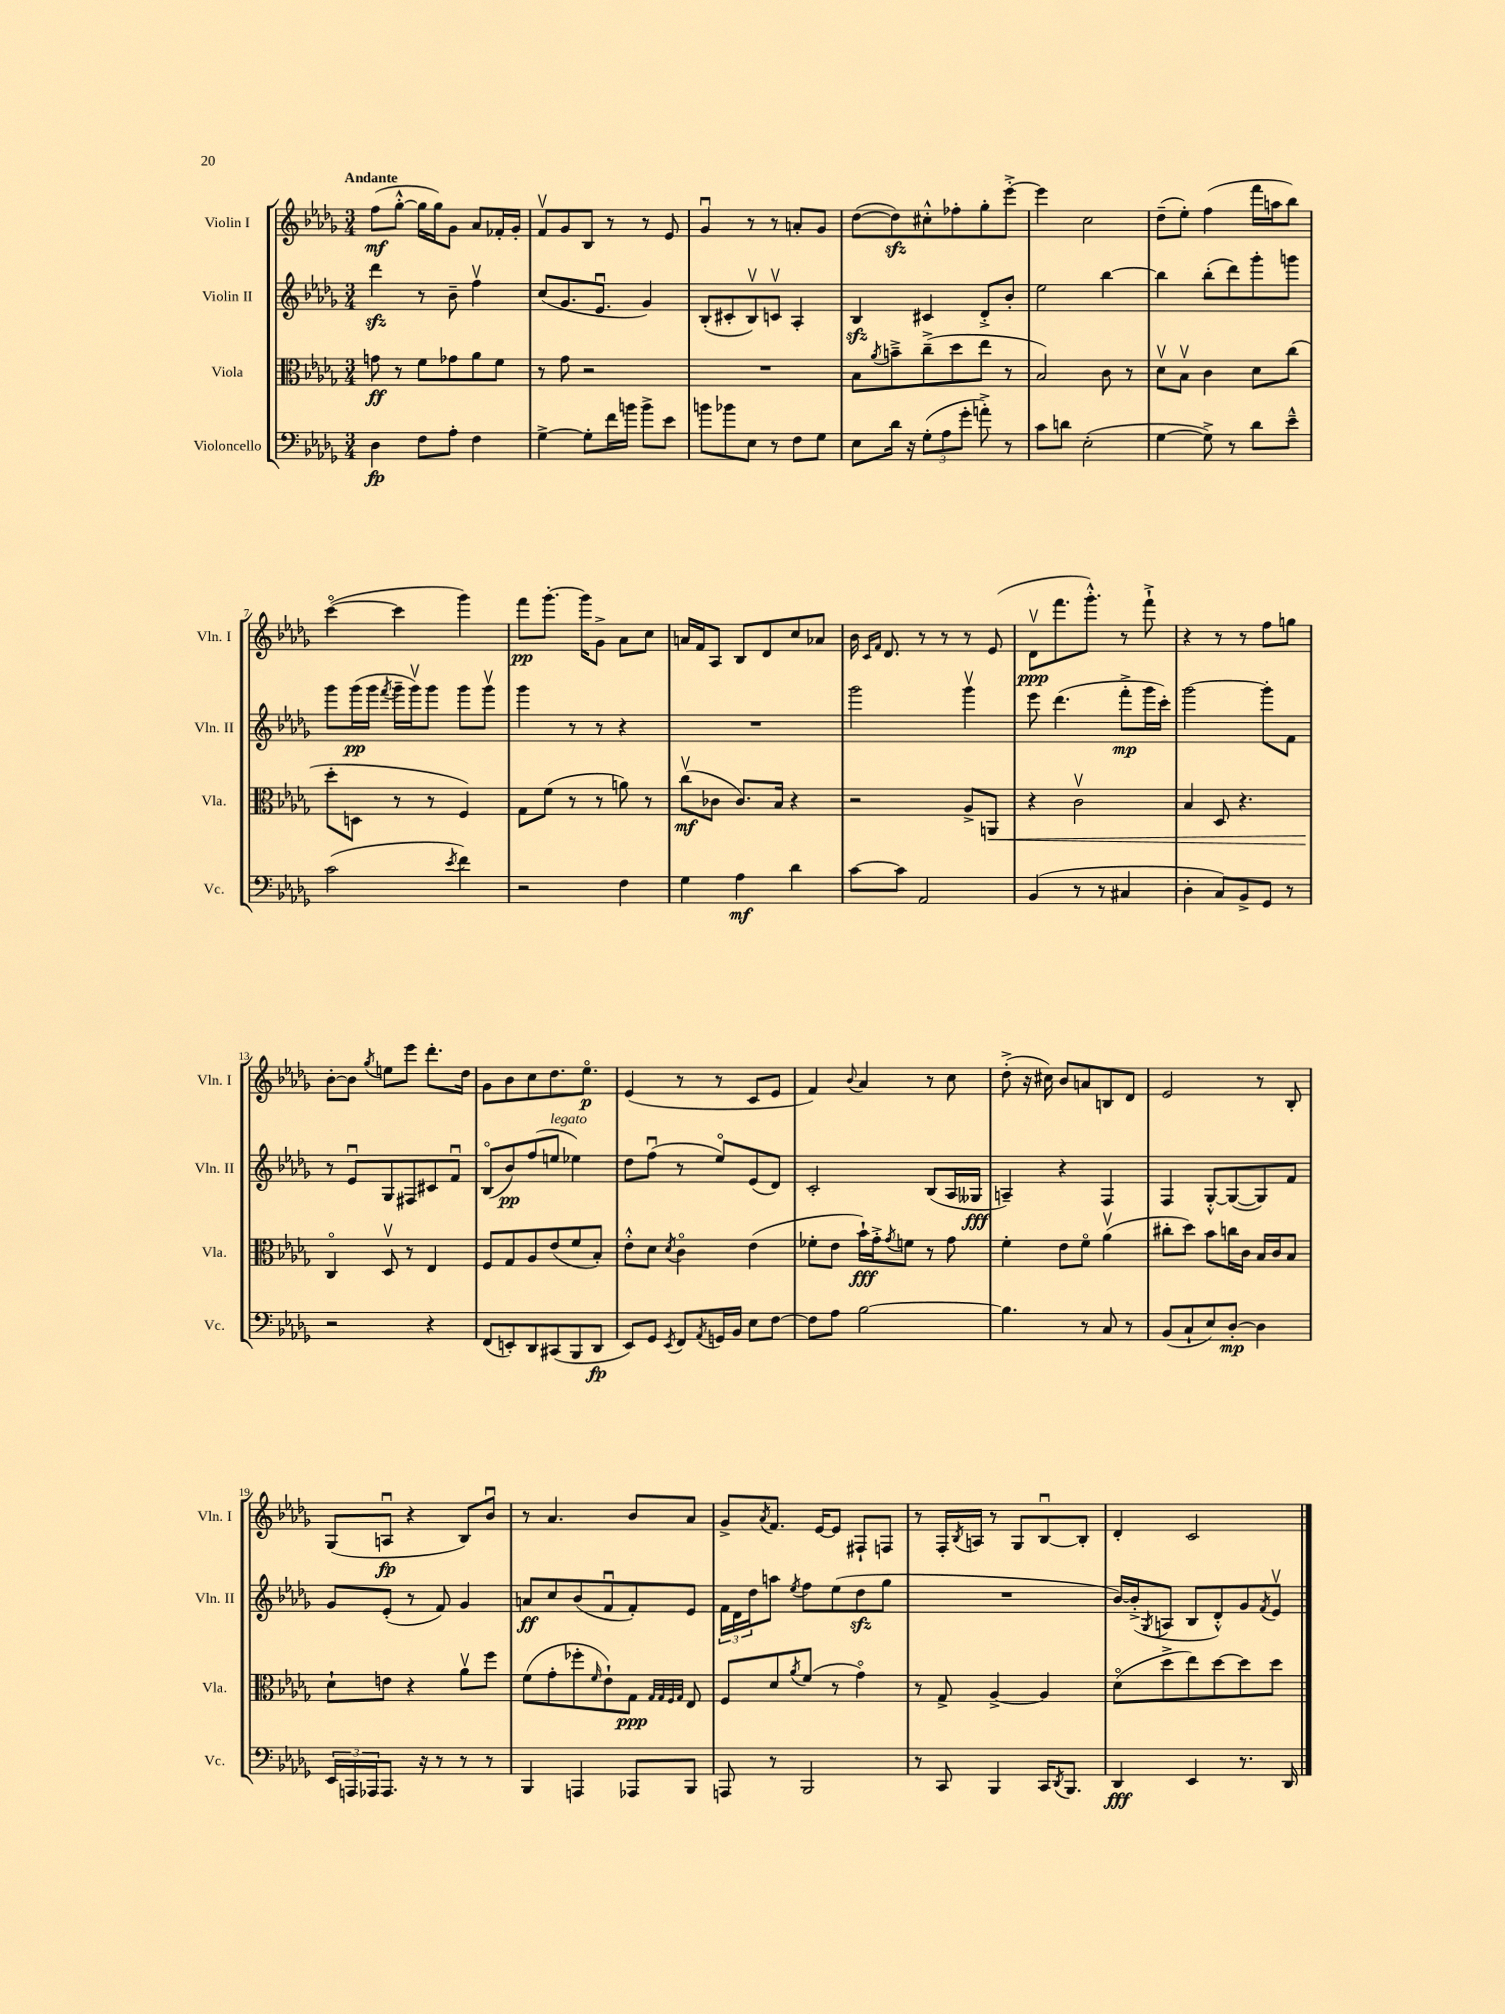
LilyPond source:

<<
\new StaffGroup <<
\new Staff = "s0" \with { instrumentName = "Violin I" shortInstrumentName = "Vln. I" } {
    \clef treble \key des \major \numericTimeSignature \time 3/4 \tempo "Andante"
    f''8\mf( ges''8~-.-^ ges''16 ges''16) ges'8 aes'8 fes'16-. ges'16-. |
    f'8\upbow ges'8 bes8 r8 r8 ees'8 |
    ges'4\downbow r8 r8 a'8-. ges'8 |
    des''8~( des''8\sfz) cis''8-.-^ fes''8-. ges''8-. ees'''8~-.-> |
    ees'''4 c''2 |
    des''8--( ees''8-.) f''4( f'''16 a''16 bes''8) |
    c'''4~\flageolet( c'''4 ges'''4) |
    f'''8\pp ges'''8.~-. ges'''16 ges'8-> aes'8 c''8 |
    a'16 f'16 aes8 bes8 des'8 c''8 aes'8 |
    bes'16 \grace { c'16 f'16 } des'8. r8 r8 r8 ees'8( |
    des'8\upbow\ppp f'''8. ges'''8.-.-^) r8 f'''8-!-> |
    r4 r8 r8 f''8 g''8 |
    bes'8~-. bes'8 \acciaccatura { ges''8 } e''8 ees'''8 des'''8.-. des''16 |
    ges'8 bes'8 c''8 des''8. ees''8.\flageolet\p |
    ees'4( r8 r8 c'8 ees'8 |
    f'4) \appoggiatura { bes'8 } aes'4 r8 c''8 |
    des''8-.->( r16 cis''16) bes'8 a'8 b8 des'8 |
    ees'2 r8 bes8-. |
    ges8( a8\downbow\fp r4 bes8) bes'8\downbow |
    r8 aes'4. bes'8 aes'8 |
    ges'8-> \acciaccatura { aes'8 } f'8. ees'16~ ees'8 fis8-! f8 |
    r8 f16-. \acciaccatura { bes8 } a16 r8 ges8 bes8~\downbow bes8-. |
    des'4-. c'2 \bar "|." |
}
\new Staff = "s1" \with { instrumentName = "Violin II" shortInstrumentName = "Vln. II" } {
    \clef treble \key des \major \numericTimeSignature \time 3/4
    des'''4\sfz r8 bes'8-- f''4\upbow |
    c''8( ges'8. ees'8.\downbow ges'4) |
    bes8-.( cis'8-. bes8\upbow) c'8\upbow aes4-. |
    bes4\sfz cis'4 des'8-.-> bes'8-. |
    ees''2 bes''4~ |
    bes''4 bes''8-.( des'''8) ges'''8-. g'''8 |
    ges'''8 ges'''16\pp( ges'''16 \acciaccatura { f'''8 } ges'''16-- ges'''16\upbow) ges'''8 ges'''8 ges'''8\upbow |
    ges'''4 r8 r8 r4 |
    R2. |
    ges'''2 ges'''4\upbow |
    ees'''8 des'''4.( f'''8-.->\mp ges'''16 c'''16-.) |
    ges'''2~ ges'''8-. f'8 |
    r8 ees'8\downbow ges8 fis8 cis'8 f'8\downbow |
    bes8\flageolet( bes'8\pp) f''8( e''8^\markup { \italic "legato" } ees''4) |
    des''8 f''8\downbow( r8 ees''8\flageolet) ees'8( des'8) |
    c'2-. bes8( aes16 geses16\fff |
    a4--) r4 f4 |
    f4 ges8~-.-^ ges8~( ges8) f'8 |
    ges'8 ees'8-.( r8 f'8) ges'4 |
    a'8\ff c''8 bes'8( f'8\downbow f'8-.) ees'8 |
    \tuplet 3/2 { f'16 des'16 des''16 } a''8 \acciaccatura { ees''8 } f''8 ees''8( des''8\sfz ges''8 |
    R2. |
    bes'16~) bes'16-.->( \acciaccatura { ges8 } a8 bes8 des'8-.-^) ges'8 \acciaccatura { f'8 } ees'8\upbow \bar "|." |
}
\new Staff = "s2" \with { instrumentName = "Viola" shortInstrumentName = "Vla." } {
    \clef alto \key des \major \numericTimeSignature \time 3/4
    g'8\ff r8 f'8 ges'8 aes'8 f'8 |
    r8 ges'8 r2 |
    R2. |
    bes8 \acciaccatura { aes'8 } b'8---> c''8--->( des''8 ees''8 r8 |
    bes2) c'8 r8 |
    des'8\upbow bes8\upbow c'4 des'8 c''8( |
    des''8-. d8 r8 r8 f4) |
    ges8 f'8( r8 r8 a'8) r8 |
    c''8\upbow\mf( ces'8 ces'8.) bes16 r4 |
    r2 aes8-> a,8\< |
    r4 c'2\upbow |
    bes4 des8 r4. |
    c4\flageolet\! des8\upbow r8 ees4 |
    f8 ges8 aes8 ees'8( f'8 bes8-.) |
    ees'8-.-^ des'8 \acciaccatura { des'8 } c'4\flageolet ees'4( |
    fes'8-. ees'8 bes'16-!\fff) ges'16-.-> \acciaccatura { ges'8 } f'8 r8 ges'8 |
    f'4-. ees'8 f'8\flageolet aes'4\upbow( |
    cis''8-. des''8) bes'8 c''16 c'16 bes16 c'16 bes8 |
    des'8-! e'8 r4 aes'8\upbow f''8 |
    f'8( ges'8-. fes''8-. \grace { f'16 } ees'8-!) ges8\ppp \grace { ges32 ges32 f32 ges32 } ees8 |
    f8 des'8 \acciaccatura { aes'8 } f'8( r8 ges'4\flageolet) |
    r8 ges8-> aes4~-> aes4 |
    des'8\flageolet( des''8-> ees''8) des''8~ des''8 des''8 \bar "|." |
}
\new Staff = "s3" \with { instrumentName = "Violoncello" shortInstrumentName = "Vc." } {
    \clef bass \key des \major \numericTimeSignature \time 3/4
    des4\fp f8 aes8-. f4 |
    ges4~-> ges8-. f'16 b'16 b'8-> ees'8 |
    b'8 bes'8 ees8 r8 f8 ges8 |
    ees8 des'16 r16 \tuplet 3/2 { ges8-.( aes8 ges'8-. } a'8-.->) r8 |
    c'8 d'8 ees2-.( |
    ges4~ ges8->) r8 des'8 ees'8---^ |
    c'2( \acciaccatura { ees'8 } f'4) |
    r2 f4 |
    ges4 aes4\mf des'4 |
    c'8~ c'8 aes,2 |
    bes,4( r8 r8 cis4 |
    des4-. c8) bes,8-> ges,8 r8 |
    r2 r4 |
    f,8( e,8-.) des,8 cis,8( bes,,8 des,8\fp |
    ees,8) ges,8 \acciaccatura { ees,8 } f,8 \acciaccatura { aes,8 } g,16 bes,16 ees8 f8~ |
    f8 aes8 bes2~ |
    bes4. r8 c8 r8 |
    bes,8( c8-! ees8) des8~-.\mp des4 |
    \tuplet 3/2 { ees,16 a,,16 aes,,16 } aes,,8. r16 r8 r8 r8 |
    bes,,4 a,,4 aes,,8 bes,,8 |
    a,,8 r8 bes,,2 |
    r8 c,8 bes,,4 c,16 \acciaccatura { des,8 } bes,,8. |
    des,4\fff ees,4 r8. des,16 \bar "|." |
}
>>
>>
